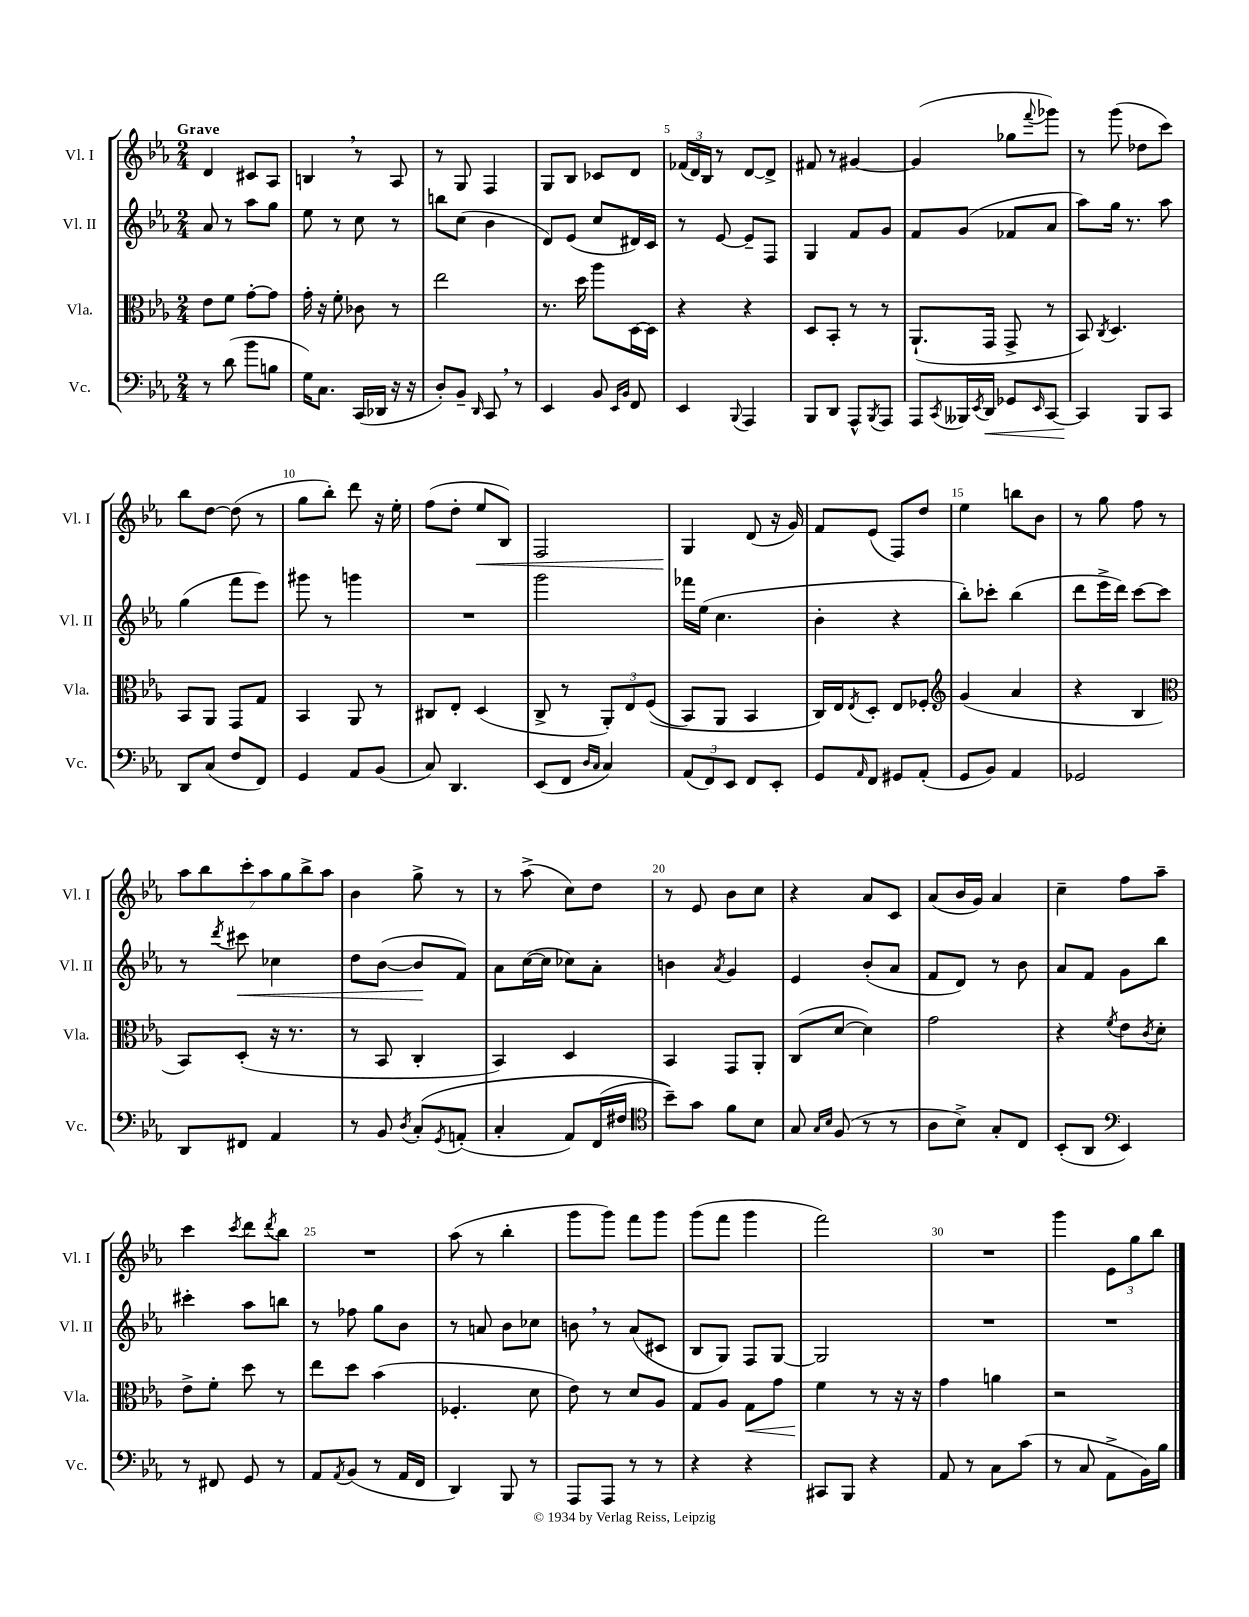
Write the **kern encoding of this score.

**kern	**dynam	**kern	**dynam	**kern	**dynam	**kern	**dynam
*part4	*part4	*part3	*part3	*part2	*part2	*part1	*part1
*staff4	*staff4	*staff3	*staff3	*staff2	*staff2	*staff1	*staff1
*I"Vc.	*	*I"Vla.	*	*I"Vl. II	*	*I"Vl. I	*
*I'Vc.	*	*I'Vla.	*	*I'Vl. II	*	*I'Vl. I	*
*clefF4	*	*clefC3	*	*clefG2	*	*clefG2	*
*k[b-e-a-]	*	*k[b-e-a-]	*	*k[b-e-a-]	*	*k[b-e-a-]	*
*M2/4	*	*M2/4	*	*M2/4	*	*M2/4	*
=1	=1	=1	=1	=1	=1	=1	=1
!	!	!	!	!	!	!LO:TX:a:B:t=Grave	!
8r	.	8e-\L	.	8a-/	.	4d/	.
(8d\	.	8f\J	.	8r	.	.	.
8b-\L	.	[8g'\L	.	8aa-\L	.	8c#X/L	.
8Bn\J	.	8g\J]	.	8gg\J	.	8A-/J	.
=2	=2	=2	=2	=2	=2	=2	=2
16G\KL)	.	16g'\	.	8ee-\	.	4Bn,/	.
8.C\J	.	16r	.	.	.	.	.
.	.	8f'\	.	8r	.	.	.
(16CC/LL	.	8c-X\	.	8cc\	.	8r	.
16DD-X/JJ	.	.	.	.	.	.	.
16r	.	8r	.	8r	.	8A-/	.
16r	.	.	.	.	.	.	.
=3	=3	=3	=3	=3	=3	=3	=3
8D'/L)	.	2ee-\	.	8bbn\L	.	8r	.
8BB-~/J	.	.	.	(8cc\J	.	8G/	.
16qqDD/	.	.	.	.	.	.	.
8CC,/	.	.	.	4b-\	.	4F/	.
8r	.	.	.	.	.	.	.
=4	=4	=4	=4	=4	=4	=4	=4
4EE-/	.	8.r	.	8d/L)	.	8G/L	.
.	.	.	.	(8e-/J	.	8B-/J	.
.	.	16dd\	.	.	.	.	.
8BB-/	.	8aa-\L	.	8cc/L	.	8c-X/L	.
16qqEE-/LL	.	.	.	.	.	.	.
16qqBB-/JJ	.	.	.	.	.	.	.
8FF/	.	[16D\L	.	16d#X/L)	.	8d/J	.
.	.	16D\JJ]	.	16c/JJ	.	.	.
=5	=5	=5	=5	=5	=5	=5	=5
4EE-/	.	4r	.	8r	.	(24f-X/LL	.
.	.	.	.	.	.	24d/)	.
.	.	.	.	.	.	24B-/JJ	.
.	.	.	.	[8e-/	.	8r	.
8qqBBB-/	.	.	.	.	.	.	.
4AAA-/	.	4r	.	8e-~/L]	.	[8d/L	.
.	.	.	.	8F/J	.	8d^/J]	.
=6	=6	=6	=6	=6	=6	=6	=6
8BBB-/L	.	8D/L	.	4G/	.	8f#X/	.
8DD/J	.	8BB-'/J	.	.	.	8r	.
8AAA-^^/L	.	8r	.	8f/L	.	[4g#X/	.
8qBBB-/	.	.	.	.	.	.	.
8AAA-/J	.	8r	.	8g/J	.	.	.
=7	=7	=7	=7	=7	=7	=7	=7
8AAA-/L	.	(8.AA-`/L	.	8f/L	.	(4g#/]	.
8qCC/	.	.	.	.	.	.	.
16BBB--X/L	.	.	.	(8g/J	.	.	.
8qEE-/	.	.	.	.	.	.	.
!	!LO:HP:b	!	!	!	!	!	!
16DD/JJ	<	16GG/Jk	.	.	.	.	.
8GG-X/L	.	8GG^/	.	8f-X/L	.	8gg-X\L	.
16qqEE-/	.	.	.	.	.	8qqfff/	.
[8CC/J	.	8r	.	8a-/J	.	8ggg-X\J)	.
=8	=8	=8	=8	=8	=8	=8	=8
4CC/]	.	8BB-/)	.	8aa-\L)	.	8r	.
.	.	8qC/	.	.	.	.	.
.	.	4.D/	.	16gg\Jk	.	(8ggg\	.
.	.	.	.	8.r	.	.	.
8BBB-/L	[	.	.	.	.	8dd-X\L	.
8CC/J	.	.	.	8aa-\	.	8ccc\J)	.
!!LO:LB:g=z
=9	=9	=9	=9	=9	=9	=9	=9
8DD/L	.	8BB-/L	.	(4gg\	.	8bb-\L	.
(8C/J	.	8AA-/J	.	.	.	[8dd\J	.
8F/L	.	8GG/L	.	8fff\L	.	(8dd\]	.
8FF/J)	.	8G/J	.	8eee-\J)	.	8r	.
=10	=10	=10	=10	=10	=10	=10	=10
4GG/	.	4BB-/	.	8ggg#X\	.	8gg\L	.
.	.	.	.	8r	.	8bb-'\J)	.
8AA-/L	.	8AA-/	.	4gggn\	.	8ddd\	.
(8BB-/J	.	8r	.	.	.	16r	.
.	.	.	.	.	.	16ee-'\	.
=11	=11	=11	=11	=11	=11	=11	=11
8C/)	.	8C#X/L	.	2r	.	(8ff\L	.
4.DD/	.	8E-'/J	.	.	.	8dd'\J	.
!	!	!	!	!	!	!	!LO:HP:b
.	.	(4D/	.	.	.	8ee-/L	<
.	.	.	.	.	.	8B-/J)	.
=12	=12	=12	=12	=12	=12	=12	=12
(8EE-/L	.	8C^/	.	2ggg\	.	2F/	.
8FF/J	.	8r	.	.	.	.	.
16qqD/LL	.	.	.	.	.	.	.
16qqC/JJ	.	.	.	.	.	.	.
4C/)	.	12AA-'/L)	.	.	.	.	.
.	.	12E-/	.	.	.	.	.
.	.	((12F/J	.	.	.	.	.
=13	=13	=13	=13	=13	=13	=13	=13
(12AA-/L	.	8BB-/L)	.	16fff-X\LL	.	4G/	.
.	.	.	.	(16ee-\JJ	.	.	.
12FF/)	.	.	.	.	.	.	.
.	.	8AA-/J	.	4.cc\	.	.	.
12EE-/J	.	.	.	.	.	.	.
8FF/L	.	4BB-/	.	.	.	(8d/	[
8EE-'/J	.	.	.	.	.	16r	.
.	.	.	.	.	.	16g/)	.
=14	=14	=14	=14	=14	=14	=14	=14
8GG/L	.	16C/LL)	.	4b-'\	.	8f/L	.
.	.	16E-/J	.	.	.	.	.
16qqAA-/	.	8qE-/	.	.	.	.	.
8FF/J	.	8D'/J	.	.	.	(8e-/J	.
8GG#X/L	.	8E-/L	.	4r	.	8F/L)	.
(8AA-'/J	.	8F-X'/J	.	.	.	8dd/J	.
=15	=15	=15	=15	=15	=15	=15	=15
*	*	*clefG2	*	*	*	*	*
8GG/L	.	(4g/	.	8bb-'\L)	.	4ee-\	.
8BB-/J)	.	.	.	8ccc-X'\J	.	.	.
4AA-/	.	4a-/	.	(4bb-\	.	8bbn\L	.
.	.	.	.	.	.	8b-\J	.
=16	=16	=16	=16	=16	=16	=16	=16
2GG-X/	.	4r	.	8ddd\L	.	8r	.
.	.	.	.	16eee-^\L	.	8gg\	.
.	.	.	.	16ddd\JJ)	.	.	.
.	.	4B-/	.	[8ccc\L	.	8ff\	.
.	.	.	.	8ccc\J]	.	8r	.
!!LO:LB:g=z
=17	=17	=17	=17	=17	=17	=17	=17
*	*	*clefC3	*	*	*	*	*
8DD/L	.	8BB-/L)	.	8r	.	14aa-\L	.
.	.	.	.	.	.	14bb-\	.
.	.	.	.	8qddd/	.	.	.
!	!	!	!	!	!LO:HP:b	!	!
8FF#X/J	.	(8D'/J	.	8ccc#X\	<	.	.
.	.	.	.	.	.	14ccc'\	.
.	.	.	.	.	.	14aa-\	.
4AA-/	.	16r	.	4cc-X\	.	.	.
.	.	.	.	.	.	14gg\	.
.	.	8.r	.	.	.	.	.
.	.	.	.	.	.	14bb-^\	.
.	.	.	.	.	.	14aa-\J	.
=18	=18	=18	=18	=18	=18	=18	=18
8r	.	8r	.	8dd\L	.	4b-\	.
8BB-/	.	8BB-/	.	([8b-\J	.	.	.
8qD/	.	.	.	.	.	.	.
(8C'/L	.	4C'/	.	8b-/L]	.	8gg^\	.
8qGG/	.	.	.	.	.	.	.
(8AAn'/J	.	.	.	8f/J)	[	8r	.
=19	=19	=19	=19	=19	=19	=19	=19
4C'/	.	4BB-/)	.	8a-\L	.	8r	.
.	.	.	.	([16cc\L	.	(8aa-^\	.
.	.	.	.	16cc\JJ]	.	.	.
8AA-/L)	.	4D/	.	8cc-X\L)	.	8cc\L)	.
(16FF/L	.	.	.	8a-'\J	.	8dd\J	.
16F#X/JJ	.	.	.	.	.	.	.
=20	=20	=20	=20	=20	=20	=20	=20
*clefC4	*	*	*	*	*	*	*
8b-~\L))	.	4BB-/	.	4bn\	.	8r	.
8g\J	.	.	.	.	.	8e-/	.
.	.	.	.	8qa-/	.	.	.
8f\L	.	8GG/L	.	4g/	.	8b-\L	.
8B-\J	.	8AA-'/J	.	.	.	8cc\J	.
=21	=21	=21	=21	=21	=21	=21	=21
8G/	.	(8C/L	.	4e-/	.	4r	.
16qqG/LL	.	.	.	.	.	.	.
16qqB-/JJ	.	.	.	.	.	.	.
(8F/	.	[8d/J	.	.	.	.	.
8r	.	4d\])	.	(8b-'/L	.	8a-/L	.
8r	.	.	.	8a-/J	.	8c/J	.
=22	=22	=22	=22	=22	=22	=22	=22
8A-\L	.	2g\	.	8f/L	.	(8a-/L	.
8B-^\J)	.	.	.	8d/J)	.	16b-/L	.
.	.	.	.	.	.	16g/JJ)	.
8G'/L	.	.	.	8r	.	4a-/	.
8C/J	.	.	.	8b-\	.	.	.
=23	=23	=23	=23	=23	=23	=23	=23
(8BB-'/L	.	4r	.	8a-/L	.	4cc~\	.
8AA-/J	.	.	.	8f/J	.	.	.
*clefF4	*	*	*	*	*	*	*
.	.	8qf/	.	.	.	.	.
4EE-/)	.	8e-\L	.	8g\L	.	8ff\L	.
.	.	8qc/	.	.	.	.	.
.	.	8d'\J	.	8bb-\J	.	8aa-~\J	.
!!LO:LB:g=z
=24	=24	=24	=24	=24	=24	=24	=24
8r	.	8e-^\L	.	4ccc#X'\	.	4ccc\	.
8FF#X/	.	8f'\J	.	.	.	.	.
.	.	.	.	.	.	8qccc/	.
8GG/	.	8dd\	.	8aa-\L	.	8ddd\L	.
.	.	.	.	.	.	8qddd/	.
8r	.	8r	.	8bbn\J	.	8bb-\J	.
=25	=25	=25	=25	=25	=25	=25	=25
8AA-/L	.	8ee-\L	.	8r	.	2r	.
8qAA-/	.	.	.	.	.	.	.
(8BB-/J	.	8dd\J	.	8ff-X\	.	.	.
8r	.	(4b-\	.	8gg\L	.	.	.
16AA-/LL	.	.	.	8b-\J	.	.	.
16FF/JJ	.	.	.	.	.	.	.
=26	=26	=26	=26	=26	=26	=26	=26
4DD/)	.	4.F-X'/	.	8r	.	(8aa-\	.
.	.	.	.	8an/	.	8r	.
8BBB-/	.	.	.	8b-\L	.	4bb-'\	.
8r	.	8d\	.	8cc-X\J	.	.	.
=27	=27	=27	=27	=27	=27	=27	=27
8AAA-/L	.	8e-\)	.	8bn,\	.	8ggg\L	.
8AAA-/J	.	8r	.	8r	.	8ggg\J)	.
8r	.	8d/L	.	(8a-/L	.	8fff\L	.
8r	.	8A-/J	.	8c#X/J	.	8ggg\J	.
=28	=28	=28	=28	=28	=28	=28	=28
4r	.	8G/L	.	8B-/L	.	(8ggg\L	.
.	.	8A-/J	.	8G/J)	.	8fff\J	.
!	!	!	!LO:HP:b	!	!	!	!
4r	.	8G\L	<	8F/L	.	4ggg\	.
.	.	8g\J	.	[8G/J	.	.	.
=29	=29	=29	=29	=29	=29	=29	=29
8CC#X/L	.	4f\	.	2G/]	.	2fff\)	.
8BBB-/J	.	.	.	.	.	.	.
4r	.	8r	[	.	.	.	.
.	.	16r	.	.	.	.	.
.	.	16r	.	.	.	.	.
=30	=30	=30	=30	=30	=30	=30	=30
8AA-/	.	4g\	.	2r	.	2r	.
8r	.	.	.	.	.	.	.
8C\L	.	4an\	.	.	.	.	.
(8c\J	.	.	.	.	.	.	.
=31	=31	=31	=31	=31	=31	=31	=31
8r	.	2r	.	2r	.	4ggg\	.
8C/	.	.	.	.	.	.	.
8AA-^\L	.	.	.	.	.	12e-\L	.
.	.	.	.	.	.	12gg\	.
16BB-\L)	.	.	.	.	.	.	.
.	.	.	.	.	.	12bb-\J	.
16B-\JJ	.	.	.	.	.	.	.
==	==	==	==	==	==	==	==
*-	*-	*-	*-	*-	*-	*-	*-
